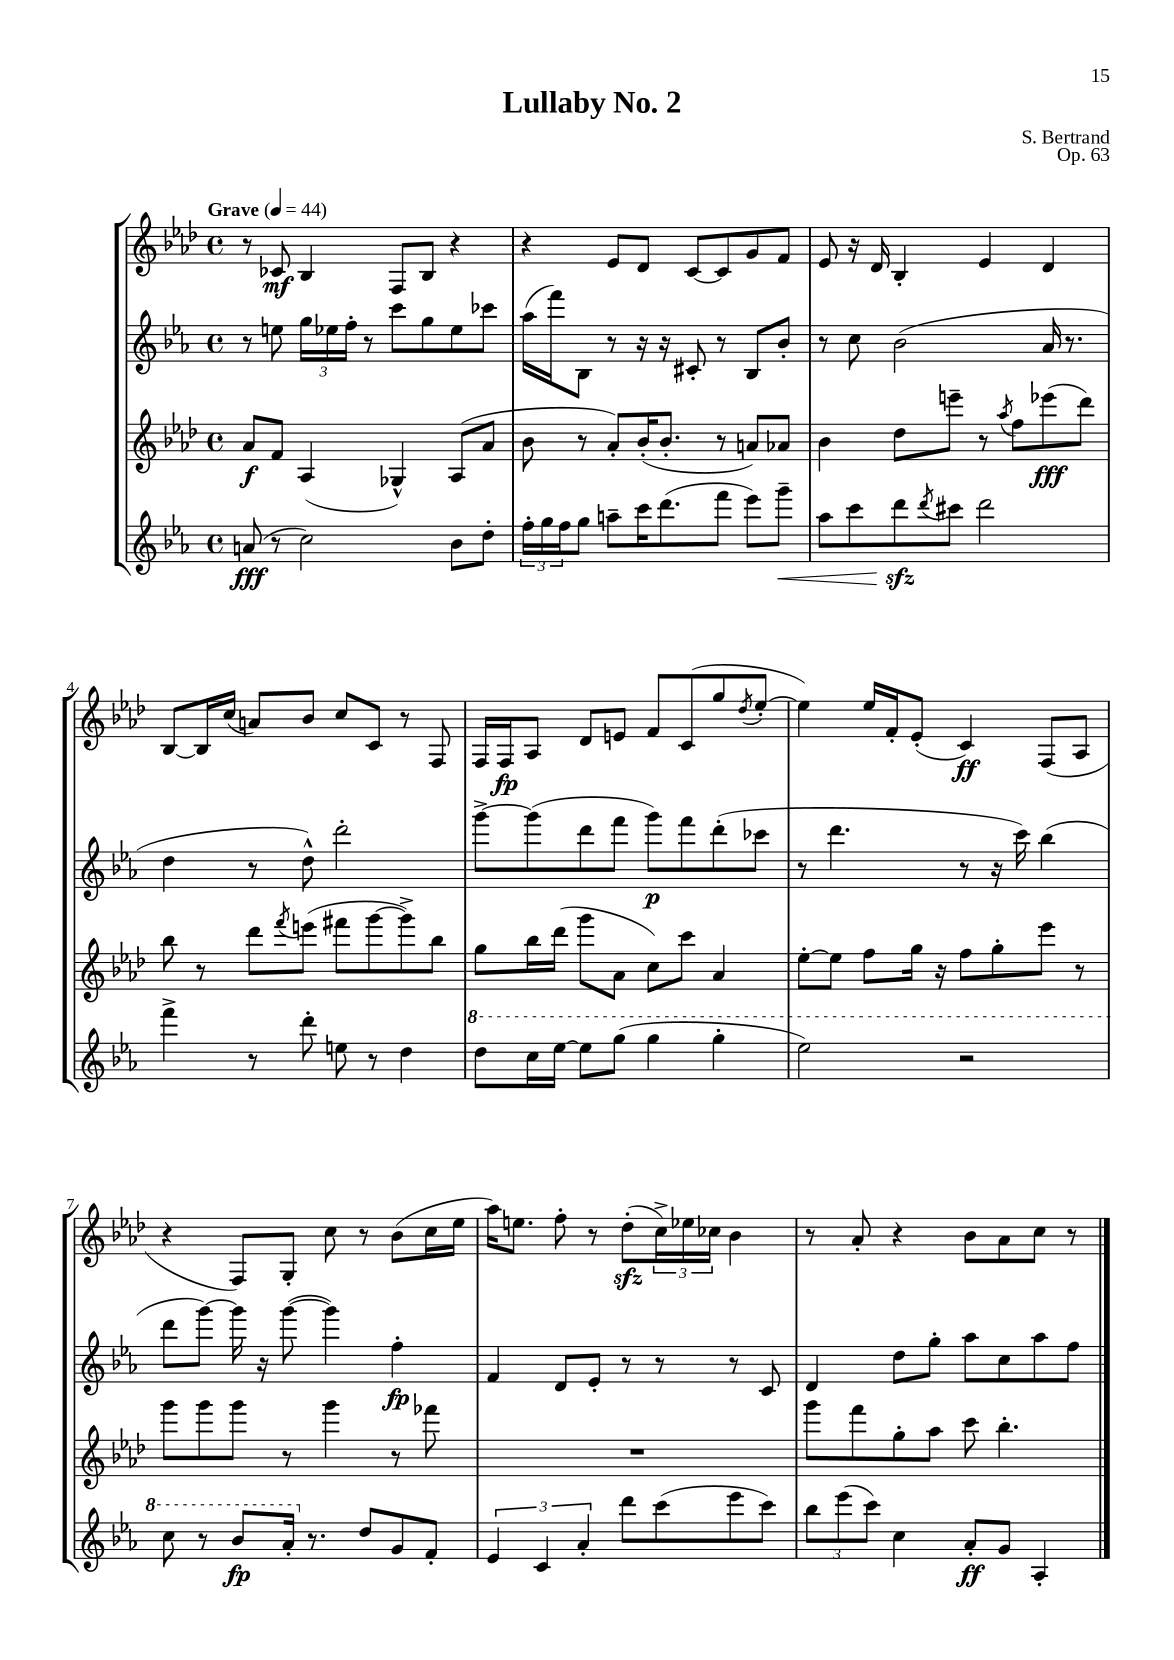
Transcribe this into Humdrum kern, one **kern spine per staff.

**kern	**dynam	**kern	**dynam	**kern	**dynam	**kern	**dynam
*part4	*part4	*part3	*part3	*part2	*part2	*part1	*part1
*staff4	*staff4	*staff3	*staff3	*staff2	*staff2	*staff1	*staff1
*clefG2	*	*clefG2	*	*clefG2	*	*clefG2	*
*k[b-e-a-]	*	*k[b-e-a-d-]	*	*k[b-e-a-]	*	*k[b-e-a-d-]	*
*M4/4	*	*M4/4	*	*M4/4	*	*M4/4	*
*met(c)	*	*met(c)	*	*met(c)	*	*met(c)	*
*MM44	*	*MM44	*	*MM44	*	*MM44	*
=1	=1	=1	=1	=1	=1	=1	=1
!	!	!	!	!	!	!LO:TX:a:B:t=Grave	!
(8an/	fff	8a-/L	f	8r	.	8r	.
8r	.	8f/J	.	8een\	.	8c-X/	mf
2cc\)	.	(4A-/	.	24gg\LL	.	4B-/	.
.	.	.	.	24ee-X\	.	.	.
.	.	.	.	24ff'\JJ	.	.	.
.	.	.	.	8r	.	.	.
.	.	4G-X^^/)	.	8ccc\L	.	8F/L	.
.	.	.	.	8gg\	.	8B-/J	.
8b-\L	.	(8A-/L	.	8ee-\	.	4r	.
8dd'\J	.	8a-/J	.	8ccc-X\J	.	.	.
=2	=2	=2	=2	=2	=2	=2	=2
24ff'\LL	.	8b-\	.	(16aa-\LL	.	4r	.
24gg\	.	.	.	.	.	.	.
.	.	.	.	16fff\J)	.	.	.
24ff\J	.	.	.	.	.	.	.
8gg\J	.	8r	.	8B-\J	.	.	.
8aan~\L	.	8a-'/L)	.	8r	.	8e-/L	.
16ccc\K	.	(16b-'/K	.	16r	.	8d-/J	.
(8.ddd\	.	8.b-'/J	.	16r	.	.	.
.	.	.	.	8c#X'/	.	[8c/L	.
8fff\J	.	8r	.	8r	.	8c/]	.
8eee-\L)	.	8an/L)	.	8B-/L	.	8g/	.
!	!LO:HP:b	!	!	!	!	!	!
8ggg~\J	<	8a-X/J	.	8b-'/J	.	8f/J	.
=3	=3	=3	=3	=3	=3	=3	=3
8aa-\L	.	4b-\	.	8r	.	8e-/	.
8ccc\	.	.	.	8cc\	.	16r	.
.	.	.	.	.	.	16d-/	.
8dddzz\	.	8dd-\L	.	(2b-\	.	4B-'/	.
8qddd/	.	.	.	.	.	.	.
8ccc#X\J	[	8eeen~\J	.	.	.	.	.
2ddd\	.	8r	.	.	.	4e-/	.
.	.	8qaa-/	.	.	.	.	.
.	.	8ff\L	.	.	.	.	.
.	.	(8eee-X\	fff	16a-/	.	4d-/	.
.	.	.	.	8.r	.	.	.
.	.	8ddd-\J)	.	.	.	.	.
!!LO:LB:g=z
=4	=4	=4	=4	=4	=4	=4	=4
4fff^\	.	8bb-\	.	4dd\	.	[8B-/L	.
.	.	8r	.	.	.	16B-/L]	.
.	.	.	.	.	.	(16cc/JJ	.
8r	.	8ddd-\L	.	8r	.	8an/L)	.
.	.	8qfff/	.	.	.	.	.
8ddd'\	.	(8eeen\J	.	8dd^^\)	.	8b-/J	.
8een\	.	8fff#X\L	.	2ddd'\	.	8cc/L	.
8r	.	[8ggg\	.	.	.	8c/J	.
4dd\	.	8ggg^\])	.	.	.	8r	.
.	.	8bb-\J	.	.	.	8F/	.
=5	=5	=5	=5	=5	=5	=5	=5
*8va	*	*	*	*	*	*	*
8ddd\L	.	8gg\L	.	[8ggg^\L	.	16F/LL	.
.	.	.	.	.	.	16F/J	fp
16ccc\L	.	16bb-\L	.	(8ggg\]	.	8A-/J	.
[16eee-\JJ	.	(16ddd-\JJ	.	.	.	.	.
8eee-\L]	.	8ggg\L	.	8ddd\	.	8d-/L	.
(8ggg\J	.	8a-\J	.	8fff\J	.	8en/J	.
4ggg\	.	8cc\L)	.	8ggg\L)	p	8f/L	.
.	.	8ccc\J	.	8fff\	.	(8c/	.
4ggg'\	.	4a-/	.	(8ddd'\	.	8gg/	.
.	.	.	.	.	.	8qdd-/	.
.	.	.	.	8ccc-X\J	.	[8ee-'/J	.
=6	=6	=6	=6	=6	=6	=6	=6
2eee-\)	.	[8ee-'\L	.	8r	.	4ee-\])	.
.	.	8ee-\J]	.	4.ddd\	.	.	.
.	.	8ff\L	.	.	.	16ee-/LL	.
.	.	.	.	.	.	16f'/J	.
.	.	16gg\Jk	.	.	.	(8e-'/J	.
.	.	16r	.	.	.	.	.
2r	.	8ff\L	.	8r	.	4c/)	ff
.	.	8gg'\	.	16r	.	.	.
.	.	.	.	16ccc\)	.	.	.
.	.	8eee-\J	.	(4bb-\	.	(8F/L	.
.	.	8r	.	.	.	8A-/J	.
!!LO:LB:g=z
=7	=7	=7	=7	=7	=7	=7	=7
8ccc\	.	8ggg\L	.	8ddd\L	.	4r	.
8r	.	8ggg\	.	[8ggg\J)	.	.	.
8bb-/L	fp	8ggg\J	.	16ggg\]	.	8F/L)	.
.	.	.	.	16r	.	.	.
16aa-'/Jk	.	8r	.	([8ggg\	.	8G'/J	.
*X8va	*	*	*	*	*	*	*
8.r	.	.	.	.	.	.	.
.	.	4ggg\	.	4ggg\])	.	8cc\	.
8dd/L	.	.	.	.	.	8r	.
8g/	.	8r	.	4ff'\	fp	(8b-\L	.
8f'/J	.	8fff-X\	.	.	.	16cc\L	.
.	.	.	.	.	.	16ee-\JJ	.
=8	=8	=8	=8	=8	=8	=8	=8
6e-/	.	1r	.	4f/	.	16aa-\KL)	.
.	.	.	.	.	.	8.een\J	.
6c/	.	.	.	.	.	.	.
.	.	.	.	8d/L	.	8ff'\	.
6a-'/	.	.	.	.	.	.	.
.	.	.	.	8e-'/J	.	8r	.
8ddd\L	.	.	.	8r	.	(8dd-zz'\L	.
(8ccc\	.	.	.	8r	.	24cc^\L)	.
.	.	.	.	.	.	24ee-X\	.
.	.	.	.	.	.	24cc-X\JJ	.
8eee-\	.	.	.	8r	.	4b-\	.
8ccc\J)	.	.	.	8c/	.	.	.
=9	=9	=9	=9	=9	=9	=9	=9
12bb-\L	.	8ggg\L	.	4d/	.	8r	.
(12eee-\	.	.	.	.	.	.	.
.	.	8fff\	.	.	.	8a-'/	.
12ccc\J)	.	.	.	.	.	.	.
4cc\	.	8gg'\	.	8dd\L	.	4r	.
.	.	8aa-\J	.	8gg'\J	.	.	.
8a-'/L	ff	8ccc\	.	8aa-\L	.	8b-\L	.
8g/J	.	4.bb-'\	.	8cc\	.	8a-\	.
4A-'/	.	.	.	8aa-\	.	8cc\J	.
.	.	.	.	8ff\J	.	8r	.
==	==	==	==	==	==	==	==
*-	*-	*-	*-	*-	*-	*-	*-
